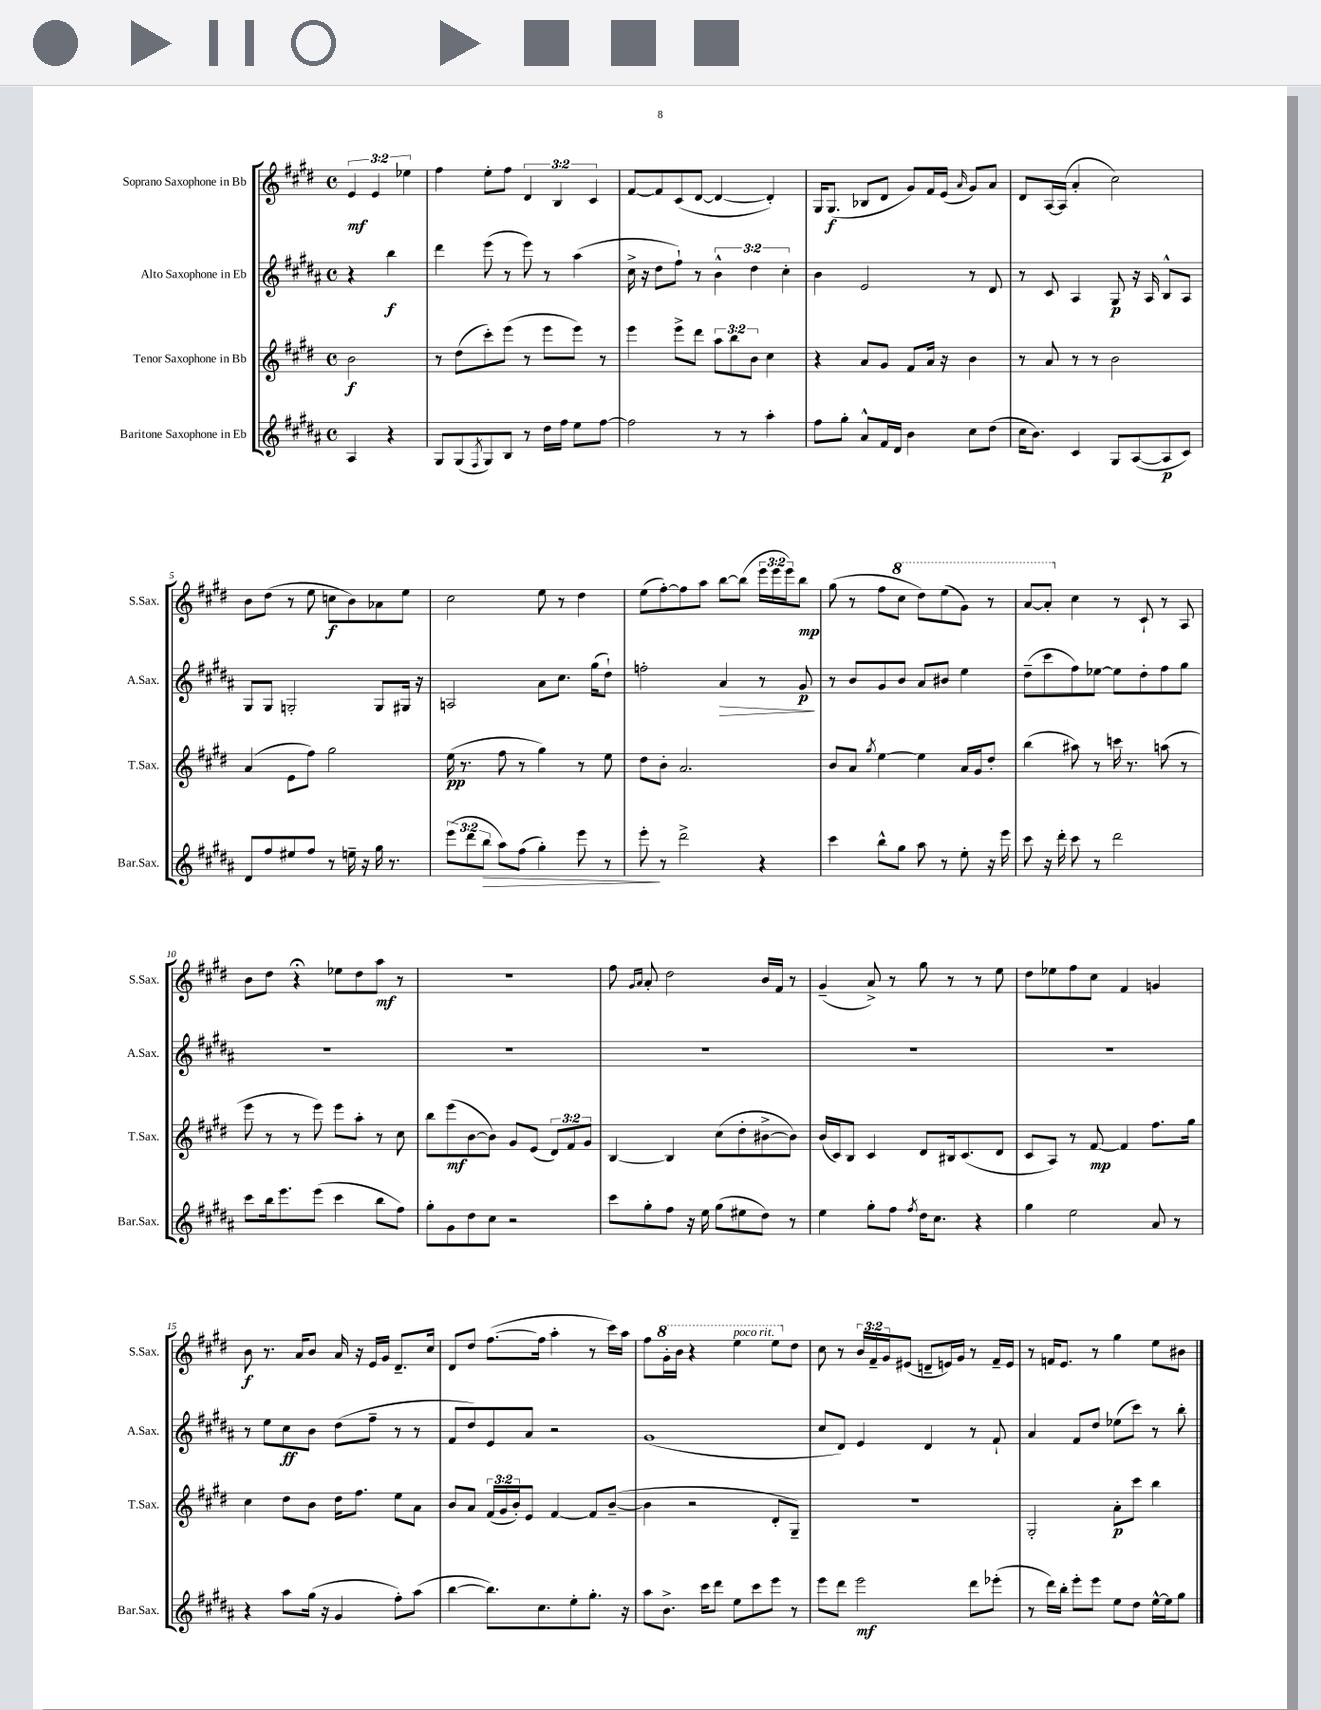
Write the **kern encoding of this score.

**kern	**dynam	**kern	**dynam	**kern	**dynam	**kern	**dynam
*part4	*part4	*part3	*part3	*part2	*part2	*part1	*part1
*staff4	*staff4	*staff3	*staff3	*staff2	*staff2	*staff1	*staff1
*I"Baritone Saxophone in Eb	*	*I"Tenor Saxophone in Bb	*	*I"Alto Saxophone in Eb	*	*I"Soprano Saxophone in Bb	*
*I'Bar.Sax.	*	*I'T.Sax.	*	*I'A.Sax.	*	*I'S.Sax.	*
*clefG2	*	*clefG2	*	*clefG2	*	*clefG2	*
*k[f#c#g#d#a#]	*	*k[f#c#g#d#]	*	*k[f#c#g#d#a#]	*	*k[f#c#g#d#]	*
*M4/4	*	*M4/4	*	*M4/4	*	*M4/4	*
*met(c)	*	*met(c)	*	*met(c)	*	*met(c)	*
=	=	=	=	=	=	=	=
4A#/	.	2b\	f	4r	.	6e/	mf
.	.	.	.	.	.	6e/	.
4r	.	.	.	4bb\	f	.	.
.	.	.	.	.	.	6ee-X\	.
=1	=1	=1	=1	=1	=1	=1	=1
8G#/L	.	8r	.	4ddd#\	.	4ff#\	.
(8G#/	.	(8dd#\L	.	.	.	.	.
8qF#/	.	.	.	.	.	.	.
8G#/)	.	8ccc#'\)	.	(8eee\	.	8ee'\L	.
8B/J	.	(8eee\J	.	8r	.	8ff#\J	.
8r	.	8r	.	8eee\)	.	6d#/	.
16dd#\LL	.	8eee\L	.	8r	.	.	.
.	.	.	.	.	.	6B/	.
16ff#\JJ	.	.	.	.	.	.	.
8ee\L	.	8eee\J)	.	(4aa#\	.	.	.
.	.	.	.	.	.	6c#/	.
[8ff#\J	.	8r	.	.	.	.	.
=2	=2	=2	=2	=2	=2	=2	=2
2ff#\]	.	4eee\	.	16cc#^\	.	[8f#/L	.
.	.	.	.	16r	.	.	.
.	.	.	.	8dd#\L	.	8f#/]	.
.	.	8eee^\L	.	8ff#`\J)	.	(8c#/	.
.	.	8ddd#\J	.	8r	.	[8d#/J	.
8r	.	12aa\L	.	6b^^\	.	4d#/_	.
.	.	12bb\	.	.	.	.	.
8r	.	.	.	.	.	.	.
.	.	12b\J	.	6dd#\	.	.	.
4aa#'\	.	4cc#\	.	.	.	4d#'/])	.
.	.	.	.	6cc#'\	.	.	.
=3	=3	=3	=3	=3	=3	=3	=3
8ff#\L	.	4r	.	4b\	.	16G#/KL	.
.	.	.	.	.	.	(8.G#/J	f
8gg#'\J	.	.	.	.	.	.	.
8a#^^/L	.	8a/L	.	2e/	.	8B-X/L	.
16f#/L	.	8g#/J	.	.	.	8d#/J	.
16d#/JJ	.	.	.	.	.	.	.
4b\	.	8f#/L	.	.	.	8g#/L)	.
.	.	16a/Jk	.	.	.	16f#/L	.
.	.	16r	.	.	.	(16e/JJ	.
.	.	.	.	.	.	16qqa/	.
8cc#\L	.	4b\	.	8r	.	8g#/L)	.
(8dd#\J	.	.	.	8d#/	.	8a/J	.
=4	=4	=4	=4	=4	=4	=4	=4
16cc#\KL	.	8r	.	8r	.	8d#/L	.
8.b\J)	.	.	.	.	.	.	.
.	.	8a/	.	8c#/	.	[16A/L	.
.	.	.	.	.	.	(16A/JJ]	.
4c#/	.	8r	.	4A#/	.	4a'/	.
.	.	8r	.	.	.	.	.
8G#/L	.	2b\	.	8G#/	p	2cc#\)	.
([8A#/	.	.	.	16r	.	.	.
.	.	.	.	16A#/	.	.	.
8A#/]	p	.	.	8B^^/L	.	.	.
8c#/J)	.	.	.	8A#/J	.	.	.
!!LO:LB:g=z
=5	=5	=5	=5	=5	=5	=5	=5
8d#/L	.	(4a/	.	8G#/L	.	8b\L	.
8ff#/	.	.	.	8G#/J	.	(8dd#\J	.
8ee#X/	.	8e\L	.	2Gn'/	.	8r	.
8ff#/J	.	8ff#\J)	.	.	.	8ee\	.
8r	.	2gg#\	.	.	.	8ccn\L	f
16een~\	.	.	.	.	.	8b\)	.
16r	.	.	.	.	.	.	.
16gg#\	.	.	.	8G/L	.	8a-X\	.
8.r	.	.	.	.	.	.	.
.	.	.	.	16G#X/Jk	.	8ee\J	.
.	.	.	.	16r	.	.	.
=6	=6	=6	=6	=6	=6	=6	=6
(12eee\L	.	(16ee\	pp	2An/	.	2cc#\	.
.	.	8.r	.	.	.	.	.
12ddd#\	.	.	.	.	.	.	.
!	!LO:HP:b	!	!	!	!	!	!
12bb\J	>	.	.	.	.	.	.
8aa#\L)	.	8ff#\	.	.	.	.	.
(8ff#\J	.	8r	.	.	.	.	.
4gg#'\)	.	4gg#\)	.	8a#\L	.	8ee\	.
.	.	.	.	8.cc#\J	.	8r	.
8eee\	.	8r	.	.	.	4dd#\	.
.	.	.	.	(16gg#\KL	.	.	.
8r	.	8ee\	.	8dd#`\J)	.	.	.
=7	=7	=7	=7	=7	=7	=7	=7
8eee'\	.	8dd#\L	.	2ffn'\	.	(8ee\L	.
8r	]	8b'\J	.	.	.	[8ff#'\)	.
2ddd#^\	.	2.a/	.	.	.	8ff#\]	.
.	.	.	.	.	.	8aa\J	.
!	!	!	!	!	!LO:HP:b	!	!
.	.	.	.	4a#/	>	[8bb\L	.
.	.	.	.	.	.	(8bb\J]	.
4r	.	.	.	8r	.	24eee\LL	.
.	.	.	.	.	.	24eee\	.
.	.	.	.	.	.	24eee\J)	.
.	.	.	.	8g#/	p	8bb\J	mp
.	.	.	.	.	]	.	.
=8	=8	=8	=8	=8	=8	=8	=8
4ccc#\	.	8b/L	.	8r	.	(8gg#\	.
.	.	8a/J	.	8b/L	.	8r	.
.	.	8qgg#/	.	.	.	.	.
8bb^^\L	.	[4ee\	.	8g#/	.	8ff#\L	.
*	*	*	*	*	*	*8va	*
8gg#\J	.	.	.	8b/J	.	8ccc#\J	.
8aa#\	.	4ee\]	.	8a#/L	.	8ddd#\L)	.
8r	.	.	.	8b#X/J	.	(8eee\	.
8ee'\	.	16a/LL	.	4ee\	.	8gg#\J)	.
.	.	16g#/J	.	.	.	.	.
16r	.	8dd#'/J	.	.	.	8r	.
16eee\	.	.	.	.	.	.	.
=9	=9	=9	=9	=9	=9	=9	=9
8ccc#\	.	(4bb\	.	(8dd#~\L	.	[8aa/L	.
16r	.	.	.	8ccc#\	.	8aa'/J]	.
16ddd#'\	.	.	.	.	.	.	.
*	*	*	*	*	*	*X8va	*
8ccc#\	.	8aa#X\)	.	8ff#\)	.	4cc#\	.
8r	.	8r	.	[8ee-X\J	.	.	.
2ddd#\	.	16cccn\	.	8ee-\L]	.	8r	.
.	.	8.r	.	.	.	.	.
.	.	.	.	8dd#'\	.	8c#`/	.
.	.	(8aan\	.	8ff#\	.	8r	.
.	.	8r	.	8gg#\J	.	8A/	.
!!LO:LB:g=z
=10	=10	=10	=10	=10	=10	=10	=10
8ccc#\L	.	8eee\	.	1r	.	8b\L	.
16bb\k	.	8r	.	.	.	8dd#\J	.
8.eee\	.	.	.	.	.	.	.
.	.	8r	.	.	.	4r;<	.
(8eee\J	.	8eee\)	.	.	.	.	.
4ccc#\	.	8eee\L	.	.	.	8ee-X\L	.
.	.	8aa'\J	.	.	.	8dd#\	.
8bb\L	.	8r	.	.	.	8aa\J	mf
8ff#\J)	.	8cc#\	.	.	.	8r	.
=11	=11	=11	=11	=11	=11	=11	=11
8gg#'\L	.	8bb\L	.	1r	.	1r	.
8g#\	.	(8eee\	mf	.	.	.	.
8dd#\	.	[8b\	.	.	.	.	.
8cc#\J	.	8b\J])	.	.	.	.	.
2r	.	8g#/L	.	.	.	.	.
.	.	(8e/J	.	.	.	.	.
.	.	12d#/L)	.	.	.	.	.
.	.	12f#/	.	.	.	.	.
.	.	12g#/J	.	.	.	.	.
=12	=12	=12	=12	=12	=12	=12	=12
8ccc#\L	.	[4B/	.	1r	.	8ff#\	.
.	.	.	.	.	.	16qqg#/LL	.
.	.	.	.	.	.	16qqa/JJ	.
8gg#'\	.	.	.	.	.	8a'/	.
8ff#\J	.	4B/]	.	.	.	2dd#\	.
16r	.	.	.	.	.	.	.
16ee\	.	.	.	.	.	.	.
(8gg#\L	.	(8cc#\L	.	.	.	.	.
8ee#X\	.	8dd#'\	.	.	.	.	.
8dd#\J)	.	[8b#X^\	.	.	.	16b/LL	.
.	.	.	.	.	.	16f#/JJ	.
8r	.	8b#\J])	.	.	.	8r	.
=13	=13	=13	=13	=13	=13	=13	=13
4ee\	.	(16b/LL	.	1r	.	(4g#~/	.
.	.	16c#/J)	.	.	.	.	.
.	.	8B/J	.	.	.	.	.
8gg#'\L	.	4c#/	.	.	.	8a^/)	.
8ff#\J	.	.	.	.	.	8r	.
8qff#/	.	.	.	.	.	.	.
16dd#\KL	.	8d#/L	.	.	.	8gg#\	.
8.cc#\J	.	.	.	.	.	.	.
.	.	16B#X/k	.	.	.	8r	.
.	.	(8.c#/	.	.	.	.	.
4r	.	.	.	.	.	8r	.
.	.	8d#/J	.	.	.	8ee\	.
=14	=14	=14	=14	=14	=14	=14	=14
4gg#\	.	8c#/L	.	1r	.	8dd#\L	.
.	.	8A/J)	.	.	.	8ee-X\	.
2ee\	.	8r	.	.	.	8ff#\	.
.	.	[8f#/	mp	.	.	8cc#\J	.
.	.	4f#/]	.	.	.	4f#/	.
8a#/	.	8.ff#\L	.	.	.	4gn/	.
8r	.	.	.	.	.	.	.
.	.	16gg#\Jk	.	.	.	.	.
!!LO:LB:g=z
=15	=15	=15	=15	=15	=15	=15	=15
4r	.	4cc#\	.	8r	.	8b\	f
.	.	.	.	8ee\L	.	8.r	.
8aa#\L	.	8dd#\L	.	8cc#\	ff	.	.
.	.	.	.	.	.	16a/KL	.
(16gg#\Jk	.	8b\J	.	8b\J	.	8b/J	.
16r	.	.	.	.	.	.	.
4g#/	.	16dd#\KL	.	(8dd#\L	.	16a/	.
.	.	8.ff#\J	.	.	.	16r	.
.	.	.	.	8ff#~\J	.	16e/LL	.
.	.	.	.	.	.	16g#/JJ	.
8ff#'\L)	.	8ee\L	.	8r	.	8.d#~/L	.
(8aa#\J	.	8a\J	.	8r	.	.	.
.	.	.	.	.	.	16cc#/Jk	.
=16	=16	=16	=16	=16	=16	=16	=16
[4bb\	.	8b/L	.	8f#/L	.	8d#/L	.
.	.	8a/J	.	8dd#/)	.	8dd#/J	.
8.bb\L])	.	(24f#/LL	.	8e/	.	([8.ff#\L	.
.	.	24g#/	.	.	.	.	.
.	.	24b'/J)	.	.	.	.	.
.	.	8e/J	.	8a#/J	.	.	.
8.cc#\	.	.	.	.	.	16ff#\Jk]	.
.	.	[4f#/	.	2r	.	4aa'\	.
8ee'\	.	.	.	.	.	.	.
8.gg#'\J	.	8f#/L]	.	.	.	8r	.
.	.	([8b~/J	.	.	.	16ccc#\LL)	.
16r	.	.	.	.	.	16aa\JJ	.
=17	=17	=17	=17	=17	=17	=17	=17
8aa#\L	.	4b\]	.	(1g#	.	8ff#\L	.
*	*	*	*	*	*	*8va	*
8.b^\J	.	.	.	.	.	16gg#'\L	.
.	.	.	.	.	.	16bb\JJ	.
.	.	2r	.	.	.	4r	.
16ccc#\KL	.	.	.	.	.	.	.
8ddd#\J	.	.	.	.	.	.	.
!	!	!	!	!	!	!LO:TX:a:i:t=poco rit.	!
8ee\L	.	.	.	.	.	4eee\	.
8ccc#\	.	.	.	.	.	.	.
8eee\J	.	8d#'/L	.	.	.	8eee\L	.
*	*	*	*	*	*	*X8va	*
8r	.	8G#~/J)	.	.	.	8dd#\J	.
=18	=18	=18	=18	=18	=18	=18	=18
8eee\L	.	1r	.	8cc#/L	.	8cc#\	.
8ddd#\J	.	.	.	8d#/J)	.	8r	.
2eee\	mf	.	.	4e/	.	24b/LL	.
.	.	.	.	.	.	24f#~/	.
.	.	.	.	.	.	24g#/J	.
.	.	.	.	.	.	(8e#X/J	.
.	.	.	.	4d#/	.	8dn~/L	.
.	.	.	.	.	.	16en/L)	.
.	.	.	.	.	.	16g#/JJ	.
8ddd#\L	.	.	.	8r	.	8r	.
(8eee-X'\J	.	.	.	8f#`/	.	16f#~/LL	.
.	.	.	.	.	.	16e/JJ	.
=19	=19	=19	=19	=19	=19	=19	=19
8r	.	2G#'/	.	4a#/	.	8r	.
16ddd#\LL)	.	.	.	.	.	16fn/KL	.
16bb'\JJ	.	.	.	.	.	8.e/J	.
8eee'\L	.	.	.	8f#/L	.	.	.
8eee\J	.	.	.	8dd#/J	.	8r	.
8ee\L	.	8a'\L	p	(8ee-X\L	.	4gg#\	.
8dd#\J	.	8ccc#\J	.	8ccc#\J)	.	.	.
[16ee^^\LL	.	4bb\	.	8r	.	8ee\L	.
16ee\J]	.	.	.	.	.	.	.
8gg#\J	.	.	.	8bb'\	.	8b#X\J	.
==	==	==	==	==	==	==	==
*-	*-	*-	*-	*-	*-	*-	*-
